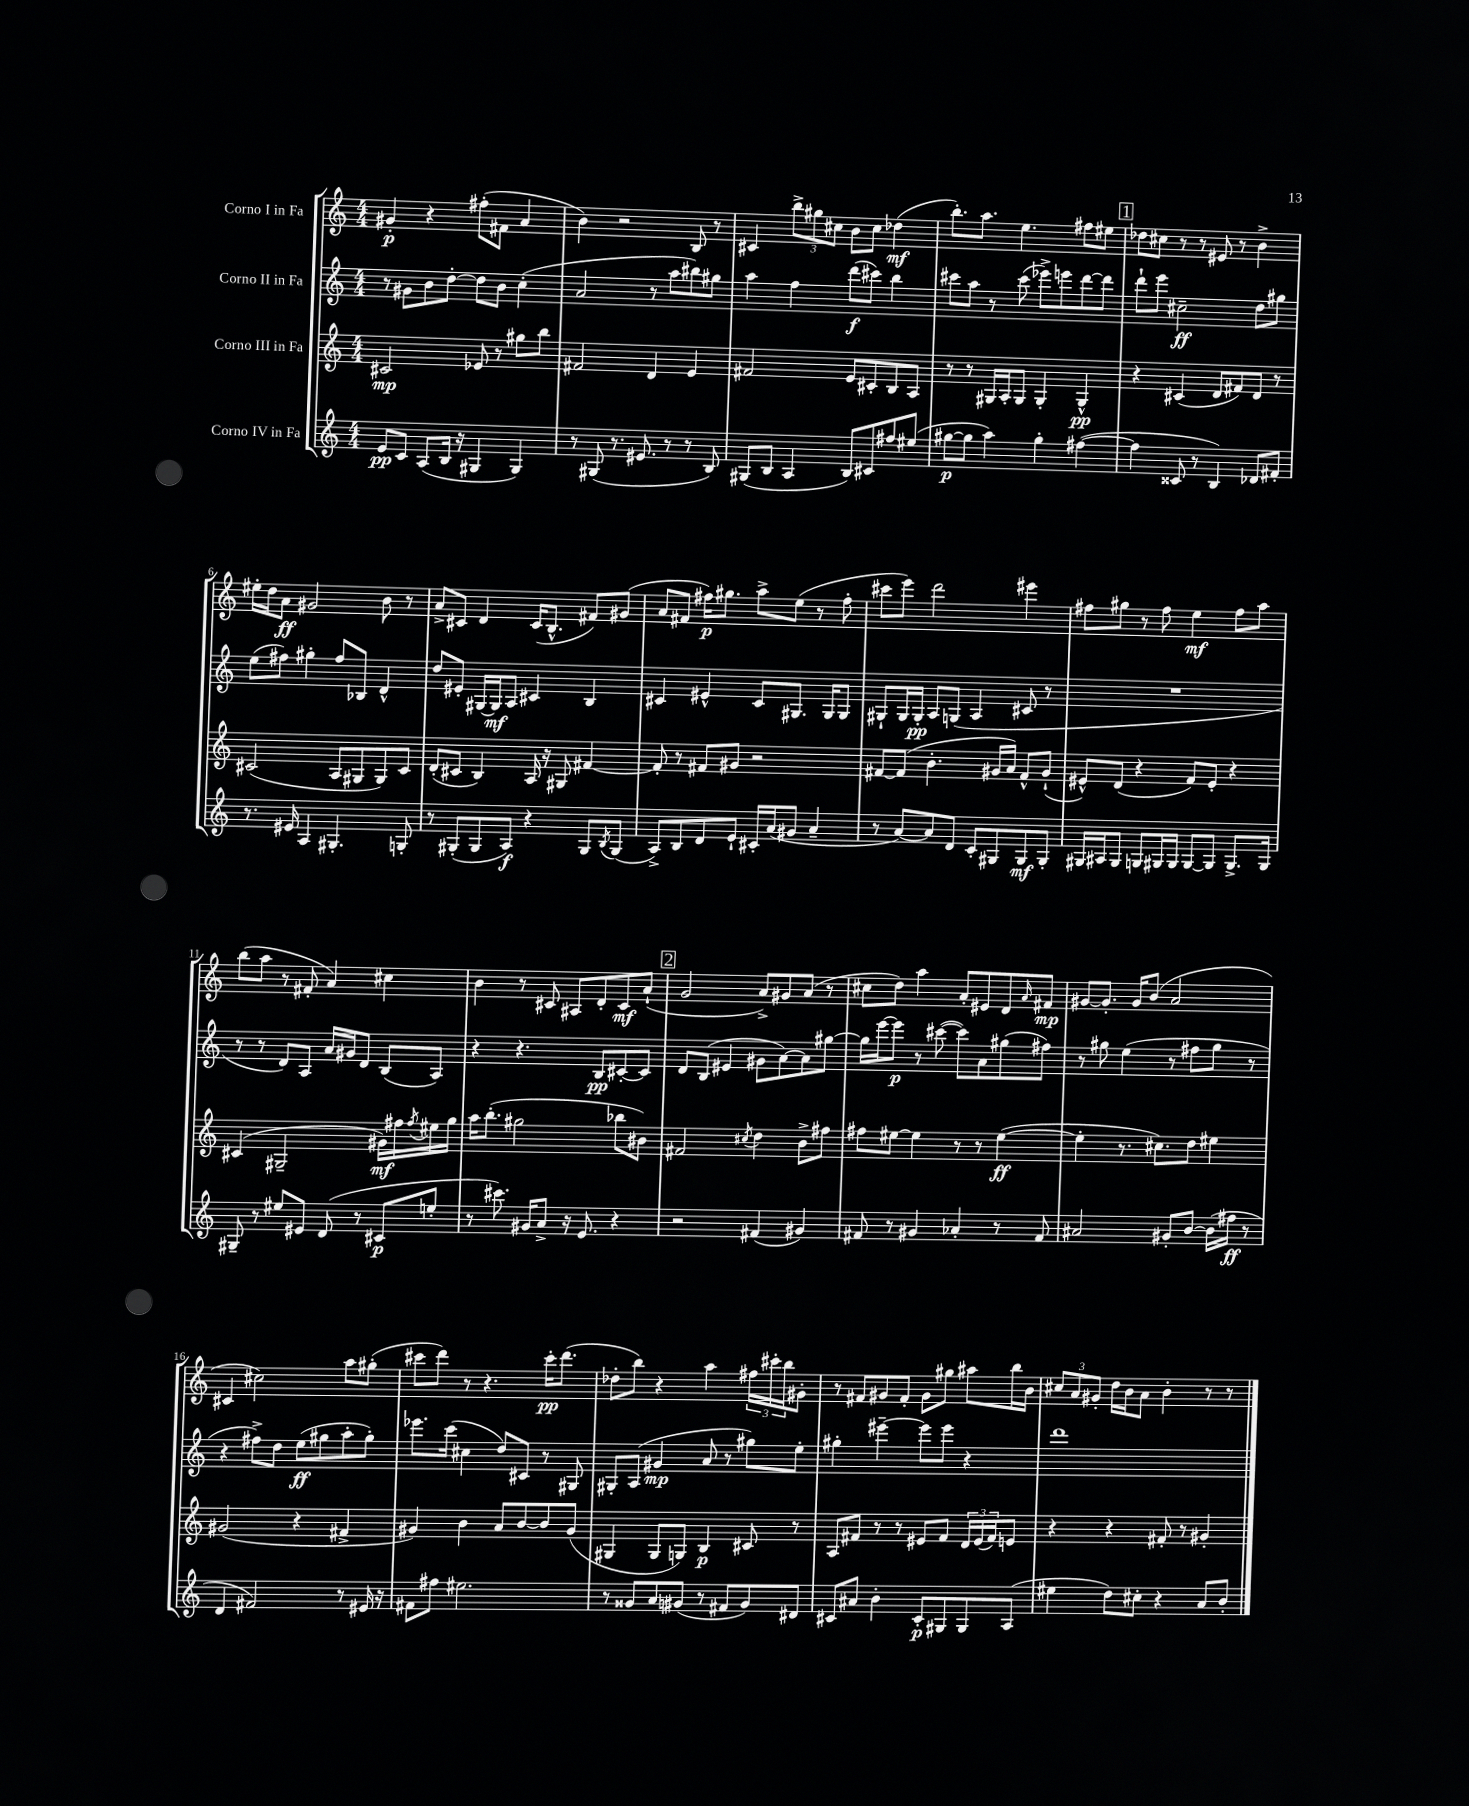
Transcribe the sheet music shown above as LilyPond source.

<<
\new StaffGroup <<
\new Staff = "s0" \with { instrumentName = "Corno I in Fa" } {
    \clef treble \key c \major \numericTimeSignature \time 4/4
    gis'4-.\p r4 fis''8-.( fis'8 a'4 |
    b'4) r2 b8 r8 |
    cis'4 \tuplet 3/2 { b''8-> gis''8 cis''8 } b'8 cis''8 des''4\mf( |
    b''8.-.) a''8. e''4. fis''8 eis''8 |
    \mark \markup { \box "1" } des''8 cis''8 r8 r8 eis'8 r8 b'4-> |
    eis''16-. d''16 a'8\ff gis'2 b'8 r8 |
    a'8-> cis'8 d'4 cis'16( b8.-^ fis'8) gis'8( |
    a'8 fis'8 fis''16\p) gis''8. a''8-> e''8( r8 fis''8-. |
    cis'''8 e'''8) d'''2 eis'''4 |
    fis''8 gis''8 r8 fis''8 e''4\mf fis''8 a''8 |
    b''8( a''8 r8 fis'8-. a'4) cis''4 |
    b'4 r8 cis'8 ais8 d'8-. cis'8\mf a'8-!( |
    \mark \markup { \box "2" } g'2 a'8->) gis'8 a'8( r8 |
    cis''8 d''8) a''4 a'8-. eis'8 d'8 \grace { a'16 } fis'8\mp |
    gis'8~ gis'8.-. gis'16 b'8( a'2 |
    cis'4 cis''2) a''8 gis''8-.( |
    cis'''8 d'''8) r8 r4. cis'''16-.\pp d'''8.( |
    des''8-. b''8) r4 a''4 \tuplet 3/2 { fis''16 cis'''16-. b''16 } gis'8-. |
    r8 fis'8 gis'8 fis'8-. gis'8 gis''8 ais''8 b''16 b'16 |
    \tuplet 3/2 { cis''8 a'8 gis'8-. } d''16 b'16 a'8 b'4-. r8 r8 \bar "|." |
}
\new Staff = "s1" \with { instrumentName = "Corno II in Fa" } {
    \clef treble \key c \major \numericTimeSignature \time 4/4
    r8 gis'8 b'8 d''8~-. d''8 b'8 c''4-.( |
    a'2 r8 a''8 bis''8) gis''8 |
    a''4 f''4 d'''8\f( cis'''8) b''4 |
    cis'''8 a''8 r8 cis'''8( ees'''8->) e'''8 d'''8~ d'''8 |
    \mark \markup { \box "1" } d'''8-! e'''8 cis''2--\ff d''8 gis''8 |
    e''8( fis''8) gis''4-. fis''8 bes8 d'4-^ |
    d''8 eis'8-. gis16~ gis16\mf a8 cis'4 b4 |
    cis'4 eis'4-^ cis'8 gis8. gis16 gis8 |
    gis8-! gis16 gis16-.\pp a8 g8( a4 cis'8 r8 |
    R1 |
    r8 r8 d'8) a8 a'16 gis'16 d'8 b8( a8) |
    r4 r4. b8\pp cis'8~-. cis'8 |
    \mark \markup { \box "2" } d'8 b8( eis'4 gis'8 a'8~) a'8 gis''8~ |
    gis''16 e'''16~ e'''8\p r8 cis'''8~( cis'''8) a'8 gis''8( fis''8) |
    r8 gis''8 e''4( r8 fis''8 gis''8 r8 |
    r4 fis''8->) d''8 e''8\ff( gis''8 a''8-. gis''8-.) |
    ees'''8. c'''16( cis''4 d''8) cis'8 r8 gis8 |
    gis8-. a8( gis'4\mp a'8 r8 gis''8) e''8-. |
    gis''4-. eis'''4~-- eis'''8 eis'''8 r4 |
    d'''1 \bar "|." |
}
\new Staff = "s2" \with { instrumentName = "Corno III in Fa" } {
    \clef treble \key c \major \numericTimeSignature \time 4/4
    cis'2\mp ees'8 r8 gis''8 b''8 |
    fis'2 d'4 e'4 |
    fis'2 e'8 cis'8-. b8 a8 |
    r8 r8 gis16 a16-. gis8 gis4-. gis4-^\pp |
    \mark \markup { \box "1" } r4 cis'4( d'8 fis'8) d'8 r8 |
    cis'2( a8 gis8 gis8) cis'8 |
    d'8-.( cis'8 b4) a16 r16 gis8 fis'4~ |
    fis'8-. r8 fis'8 gis'8 r2 |
    fis'8~ fis'8( b'4.-. gis'16 a'16) fis'8-^ gis'8-!( |
    eis'8-^) d'8( r4 f'8) eis'8-. r4 |
    cis'4( gis2-- gis'16\mf) fis''16 \acciaccatura { fis''8 } eis''16 g''16 |
    a''16 b''8.-.( gis''2 bes''8 bis'8) |
    \mark \markup { \box "2" } fis'2 \acciaccatura { cis''8 } d''4 b'8-> fis''8 |
    fis''8 eis''8~ eis''4 r8 r8 eis''4~\ff( |
    eis''4-. r8. cis''8.) d''8 eis''4 |
    gis'2( r4 fis'4-> |
    gis'4) b'4 a'8 b'8~ b'8 gis'8( |
    gis4 gis8 g8) b4\p cis'8 r8 |
    a8 fis'8 r8 r8 eis'8 fis'8 \tuplet 3/2 { d'16 eis'16( fis'16) } e'8 |
    r4 r4 fis'8-. r8 gis'4-. \bar "|." |
}
\new Staff = "s3" \with { instrumentName = "Corno IV in Fa" } {
    \clef treble \key c \major \numericTimeSignature \time 4/4
    e'8\pp c'8 a8( b16 r16 gis4 gis4) |
    r8 gis8( r8. eis'8. r8 r8 b8) |
    gis8( b8 a4 b8) cis'8 fis''8 eis''8( |
    gis''8~\p gis''8 a''4) gis''4-. fis''4~( |
    \mark \markup { \box "1" } fis''4 cisis'8 r8 b4) des'8 fis'8-. |
    r8. eis'16 a4 gis4.-. g8-. |
    r8 gis8-.( gis8 a8\f) r4 gis8 \acciaccatura { b8 } gis8( |
    a8->) b8 d'8 e'8-! cis'16-. a'16( gis'8 a'4-- |
    r8 a'8~) a'8 d'8 c'8-. gis8 gis8\mf gis8-. |
    gis16 ais16 gis8 g8 gis16 gis16 gis8~ gis8 gis8.-> gis16 |
    gis8-- r8 eis''8 eis'8 d'8( r8 cis'8\p e''8-. |
    r8 cis'''8.) gis'16 a'8-> r16 e'8. r4 |
    \mark \markup { \box "2" } r2 fis'4( gis'4) |
    fis'8 r8 gis'4 aes'4-. r8 fis'8 |
    ais'2 gis'8-. b'8~ b'16( fis''16\ff r8 |
    d'4 fis'2) r8 eis'16 r16 |
    fis'8 fis''8 eis''2. |
    r8 gisis'8 a'8 gis'8( r8 fis'8 gis'8) dis'8 |
    cis'8 ais'8 b'4-. cis'8-.\p gis8 gis8 a8( |
    eis''4 d''8) cis''8-. r4 a'8 b'8-. \bar "|." |
}
>>
>>
